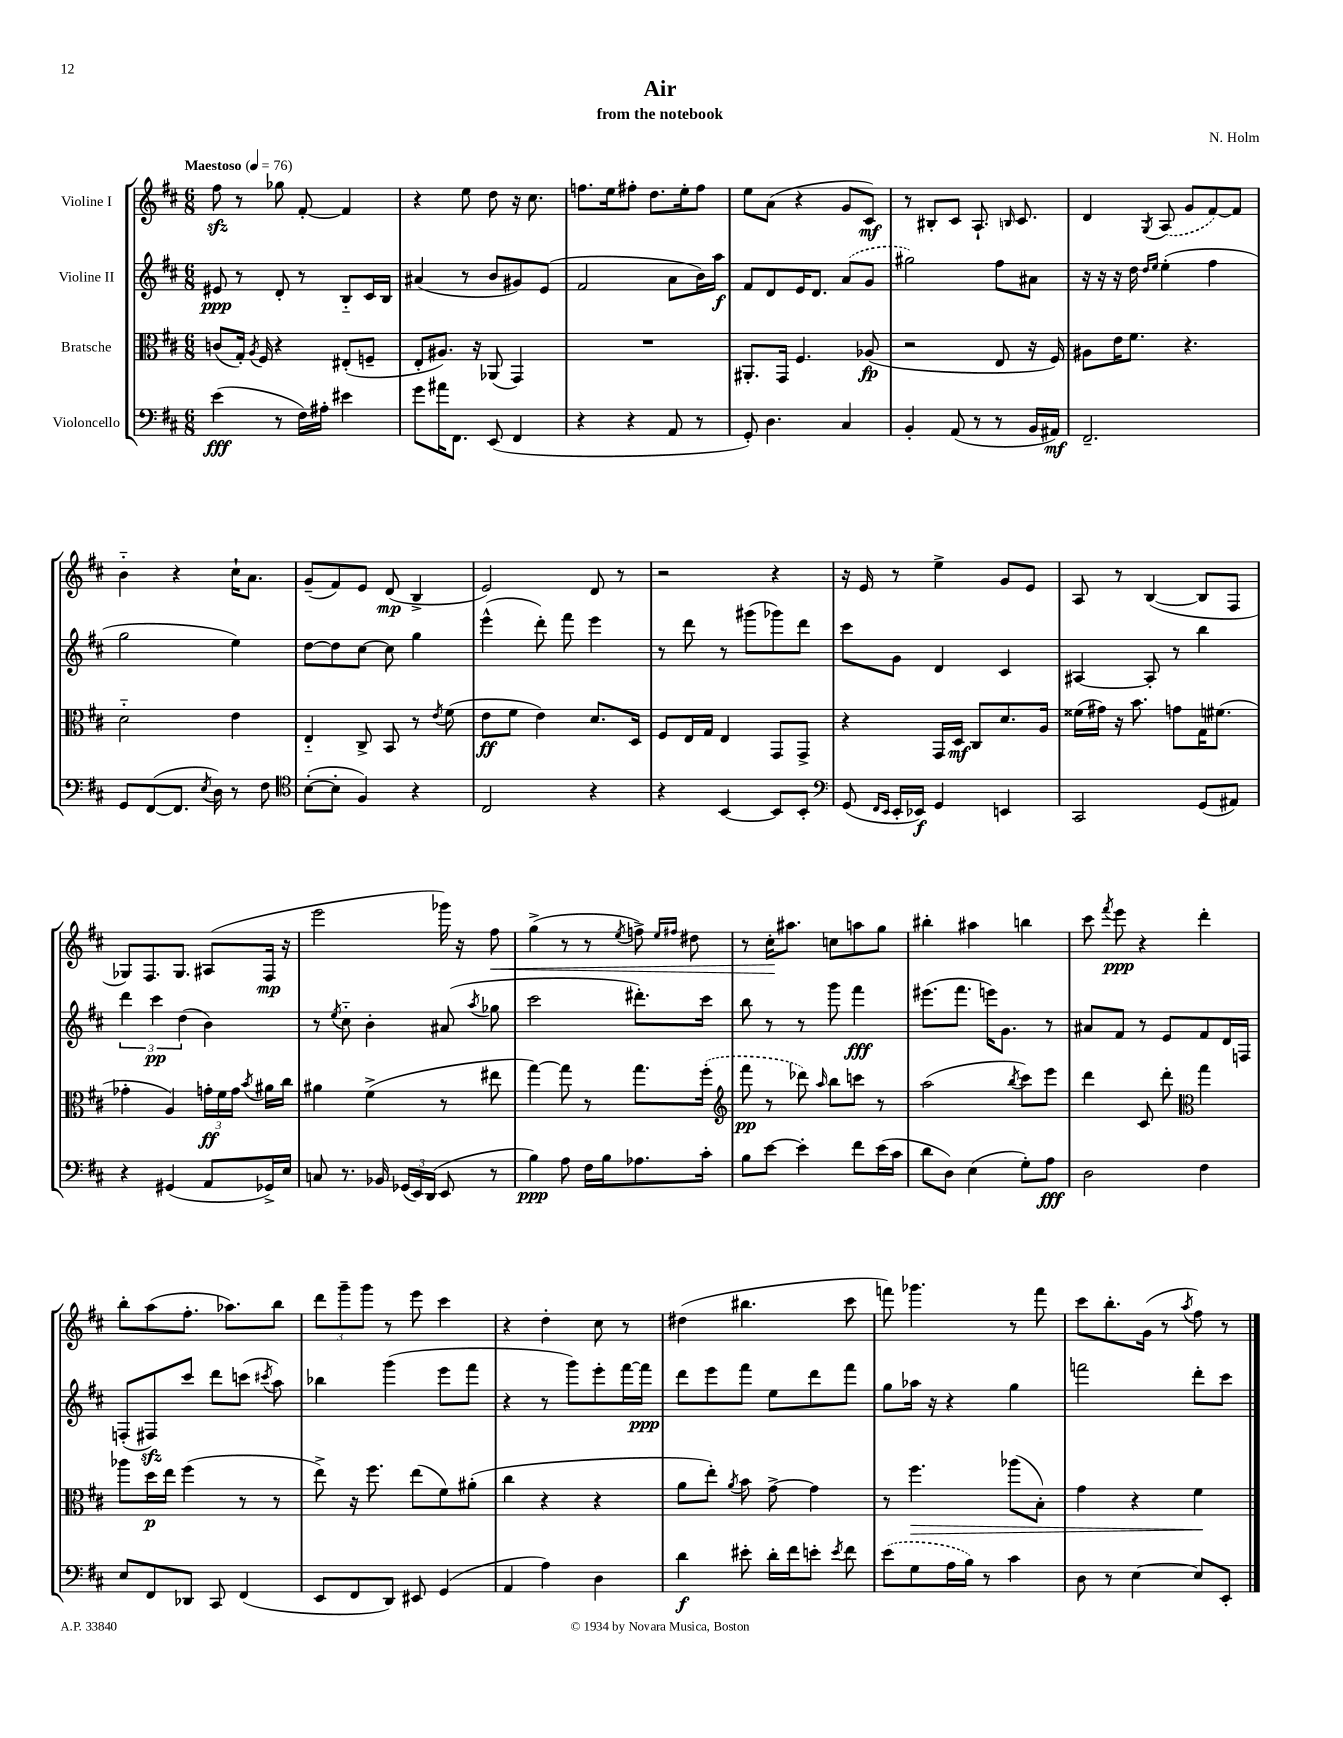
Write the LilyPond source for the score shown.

\header { title = "Air" composer = "N. Holm" subtitle = "from the notebook" }
<<
\new StaffGroup <<
\new Staff = "s0" \with { instrumentName = "Violine I" } {
    \clef treble \key d \major \numericTimeSignature \time 6/8 \tempo "Maestoso" 4 = 76
    \autoBeamOff fis''8\sfz r8 ges''8 fis'8~-. fis'4 |
    r4 e''8 d''8 r16 cis''8. |
    f''8.[ e''16 fis''8]-. d''8.[ e''16-. fis''8] |
    e''8[ a'8]( r4 g'8[ cis'8]\mf) |
    r8 bis8[-. cis'8] a8.-! \grace { b16 } cis'8. |
    d'4 \acciaccatura { g8 } \once \slurDashed a8( g'8[ fis'8~) fis'8] |
    b'4-_ r4 cis''16[-! a'8.] |
    g'8[--( fis'8) e'8] d'8\mp( b4-> |
    e'2) d'8 r8 |
    r2 r4 |
    r16 e'16 r8 e''4-> g'8[ e'8] |
    a8 r8 b4~( b8[ fis8] |
    ges8[) fis8. ges8.] ais8[( fis16]\mp r16 |
    e'''2 ges'''16) r16 fis''8\< |
    g''4->( r8 r8 \acciaccatura { e''8 } f''8->) \grace { e''16[ fis''16] } dis''8 |
    r8 cis''16[-.\! ais''8.] c''8[ a''8 g''8] |
    bis''4-. ais''4 b''4 |
    cis'''8 \acciaccatura { fis'''8 } e'''8\ppp r4 d'''4-. |
    b''8[-. a''8( fis''8.]-. aes''8.[) b''8] |
    \tuplet 3/2 { d'''8[ g'''8-- g'''8] } r8 e'''8 cis'''4 |
    r4 d''4-. cis''8 r8 |
    dis''4( bis''4. cis'''8 |
    f'''8) ges'''4. r8 f'''8 |
    cis'''8[ b''8.-. g'16]( r8 \acciaccatura { a''8 } fis''8) r8 \bar "|." |
}
\new Staff = "s1" \with { instrumentName = "Violine II" } {
    \clef treble \key d \major \numericTimeSignature \time 6/8
    \autoBeamOff eis'8\ppp r8 d'8-. r8 b8[-_ cis'16 b16] |
    ais'4( r8 b'8[ gis'8) e'8]( |
    fis'2 a'8[ b'16) a''16]\f |
    fis'8[ d'8 e'16 d'8.] \once \slurDashed a'8[( g'8] |
    gis''2) fis''8[ ais'8] |
    r16 r16 r16 d''16 \grace { d''16[ e''16] } e''4-.( fis''4 |
    g''2 e''4) |
    d''8[~ d''8 cis''8]~ cis''8 g''4 |
    e'''4-^( d'''8-.) fis'''8 e'''4 |
    r8 d'''8 r8 gis'''8[( ges'''8) d'''8] |
    cis'''8[ g'8] d'4 cis'4 |
    ais4~ ais8-. r8 b''4 |
    \tuplet 3/2 { d'''4 cis'''4\pp d''4( } b'4) |
    r8 \acciaccatura { e''8 } cis''8-_ b'4-. ais'8( \acciaccatura { a''8 } ges''8 |
    cis'''2 dis'''8.[-.) cis'''16] |
    b''8 r8 r8 g'''8 fis'''4\fff |
    eis'''8.[( fis'''8.] e'''16[) g'8.] r8 |
    ais'8[ fis'8] r8 e'8[ fis'8 d'16 f16] |
    f8[-.( fis8\sfz) cis'''8] d'''8[ c'''8]( \acciaccatura { cis'''8 } a''8) |
    bes''4 g'''4( e'''8[ fis'''8] |
    r4 r8 g'''8[) e'''8-. fis'''16~ fis'''16]\ppp |
    d'''8[ e'''8 fis'''8] e''8[ d'''8 fis'''8] |
    g''8[ aes''16] r16 r4 g''4 |
    f'''2 d'''8[-. cis'''8] \bar "|." |
}
\new Staff = "s2" \with { instrumentName = "Bratsche" } {
    \clef alto \key d \major \numericTimeSignature \time 6/8
    \autoBeamOff c'8[( g16]-.) \acciaccatura { a8 } fis16 r4 eis8[-.( f8]-- |
    e8[-. ais8.]) r16 aes,8( g,4) |
    R2. |
    ais,8.[-. g,16] fis4. aes8\fp( |
    r2 e8 r16 fis16) |
    ais8[ e'16 fis'8.] r4. |
    d'2-_ e'4 |
    e4-_ cis8-> b,8 r8 \acciaccatura { e'8 } fis'8( |
    e'8[\ff fis'8] e'4) d'8.[ d16] |
    fis8[ e16 g16] e4 g,8[ g,8]-> |
    r4 g,16[ d16]\mf cis8[ d'8. a16] |
    fisis'16[( gis'16]) r16 b'8. g'8[ g16 fis'8.]( |
    ges'4-. a4) \tuplet 3/2 { g'16[-.\ff fis'16 g'16] } \acciaccatura { b'8 } ais'16[ cis''16] |
    ais'4 fis'4->( r8 eis''8 |
    g''4~) g''8 r8 g''8.[ \once \slurDashed fis''16]-.( |
    \clef treble fis'''8\pp r8 des'''8) \grace { a''16 } b''8[ c'''8] r8 |
    a''2( \acciaccatura { b''8 } cis'''8[) e'''8] |
    d'''4 cis'8 d'''8-. \clef alto g''4 |
    aes''8[ d''16\p e''16] fis''4( r8 r8 |
    e''8->) r16 fis''8. e''8[( fis'8) ais'8]-.( |
    cis''4 r4 r4 |
    a'8[ e''8]-.) \acciaccatura { a'8 } b'8 g'8~-> g'4 |
    r8 fis''4.\> aes''8[( b8]-.) |
    g'4 r4 fis'4\! \bar "|." |
}
\new Staff = "s3" \with { instrumentName = "Violoncello" } {
    \clef bass \key d \major \numericTimeSignature \time 6/8
    \autoBeamOff e'4\fff( r8 fis16[) ais16]-. eis'4 |
    g'8[ ais'16 fis,8.] e,8( fis,4 |
    r4 r4 a,8 r8 |
    g,8-.) d4. cis4 |
    b,4-. a,8( r8 r8 b,16[ ais,16]\mf) |
    fis,2.-- |
    g,8[ fis,8~( fis,8.] \acciaccatura { e8 } d16) r8 fis8 |
    \clef tenor b8[~-.( b8]-. fis4) r4 |
    cis2 r4 |
    r4 b,4~ b,8[ b,8]-. |
    \clef bass g,8( \grace { fis,16[ e,16] } e,16[-. ees,16]\f) g,4 e,4 |
    cis,2 g,8[( ais,8]) |
    r4 gis,4( a,8[ ges,16->) e16] |
    c8 r8. bes,16 \tuplet 3/2 { ges,16[( e,16) d,16]( } e,8 r8 |
    b4\ppp) a8 fis16[ b16 aes8. cis'16]-. |
    b8[ e'8]~ e'4-. fis'8[ e'16( cis'16] |
    d'8[ d8]) e4( g8[-.) a8]\fff |
    d2 fis4 |
    e8[ fis,8 des,8] cis,8 fis,4( |
    e,8[ fis,8 d,8]) eis,8 g,4( |
    a,4 a4) d4 |
    d'4\f eis'8-. d'16[-. fis'16 e'8]-. \acciaccatura { e'8 } fis'8 |
    \once \slurDashed e'8[( g8 a16 b16]) r8 cis'4 |
    d8 r8 e4~ e8[ e,8]-. \bar "|." |
}
>>
>>
\layout { \context { \Score \remove "Bar_number_engraver" } }
